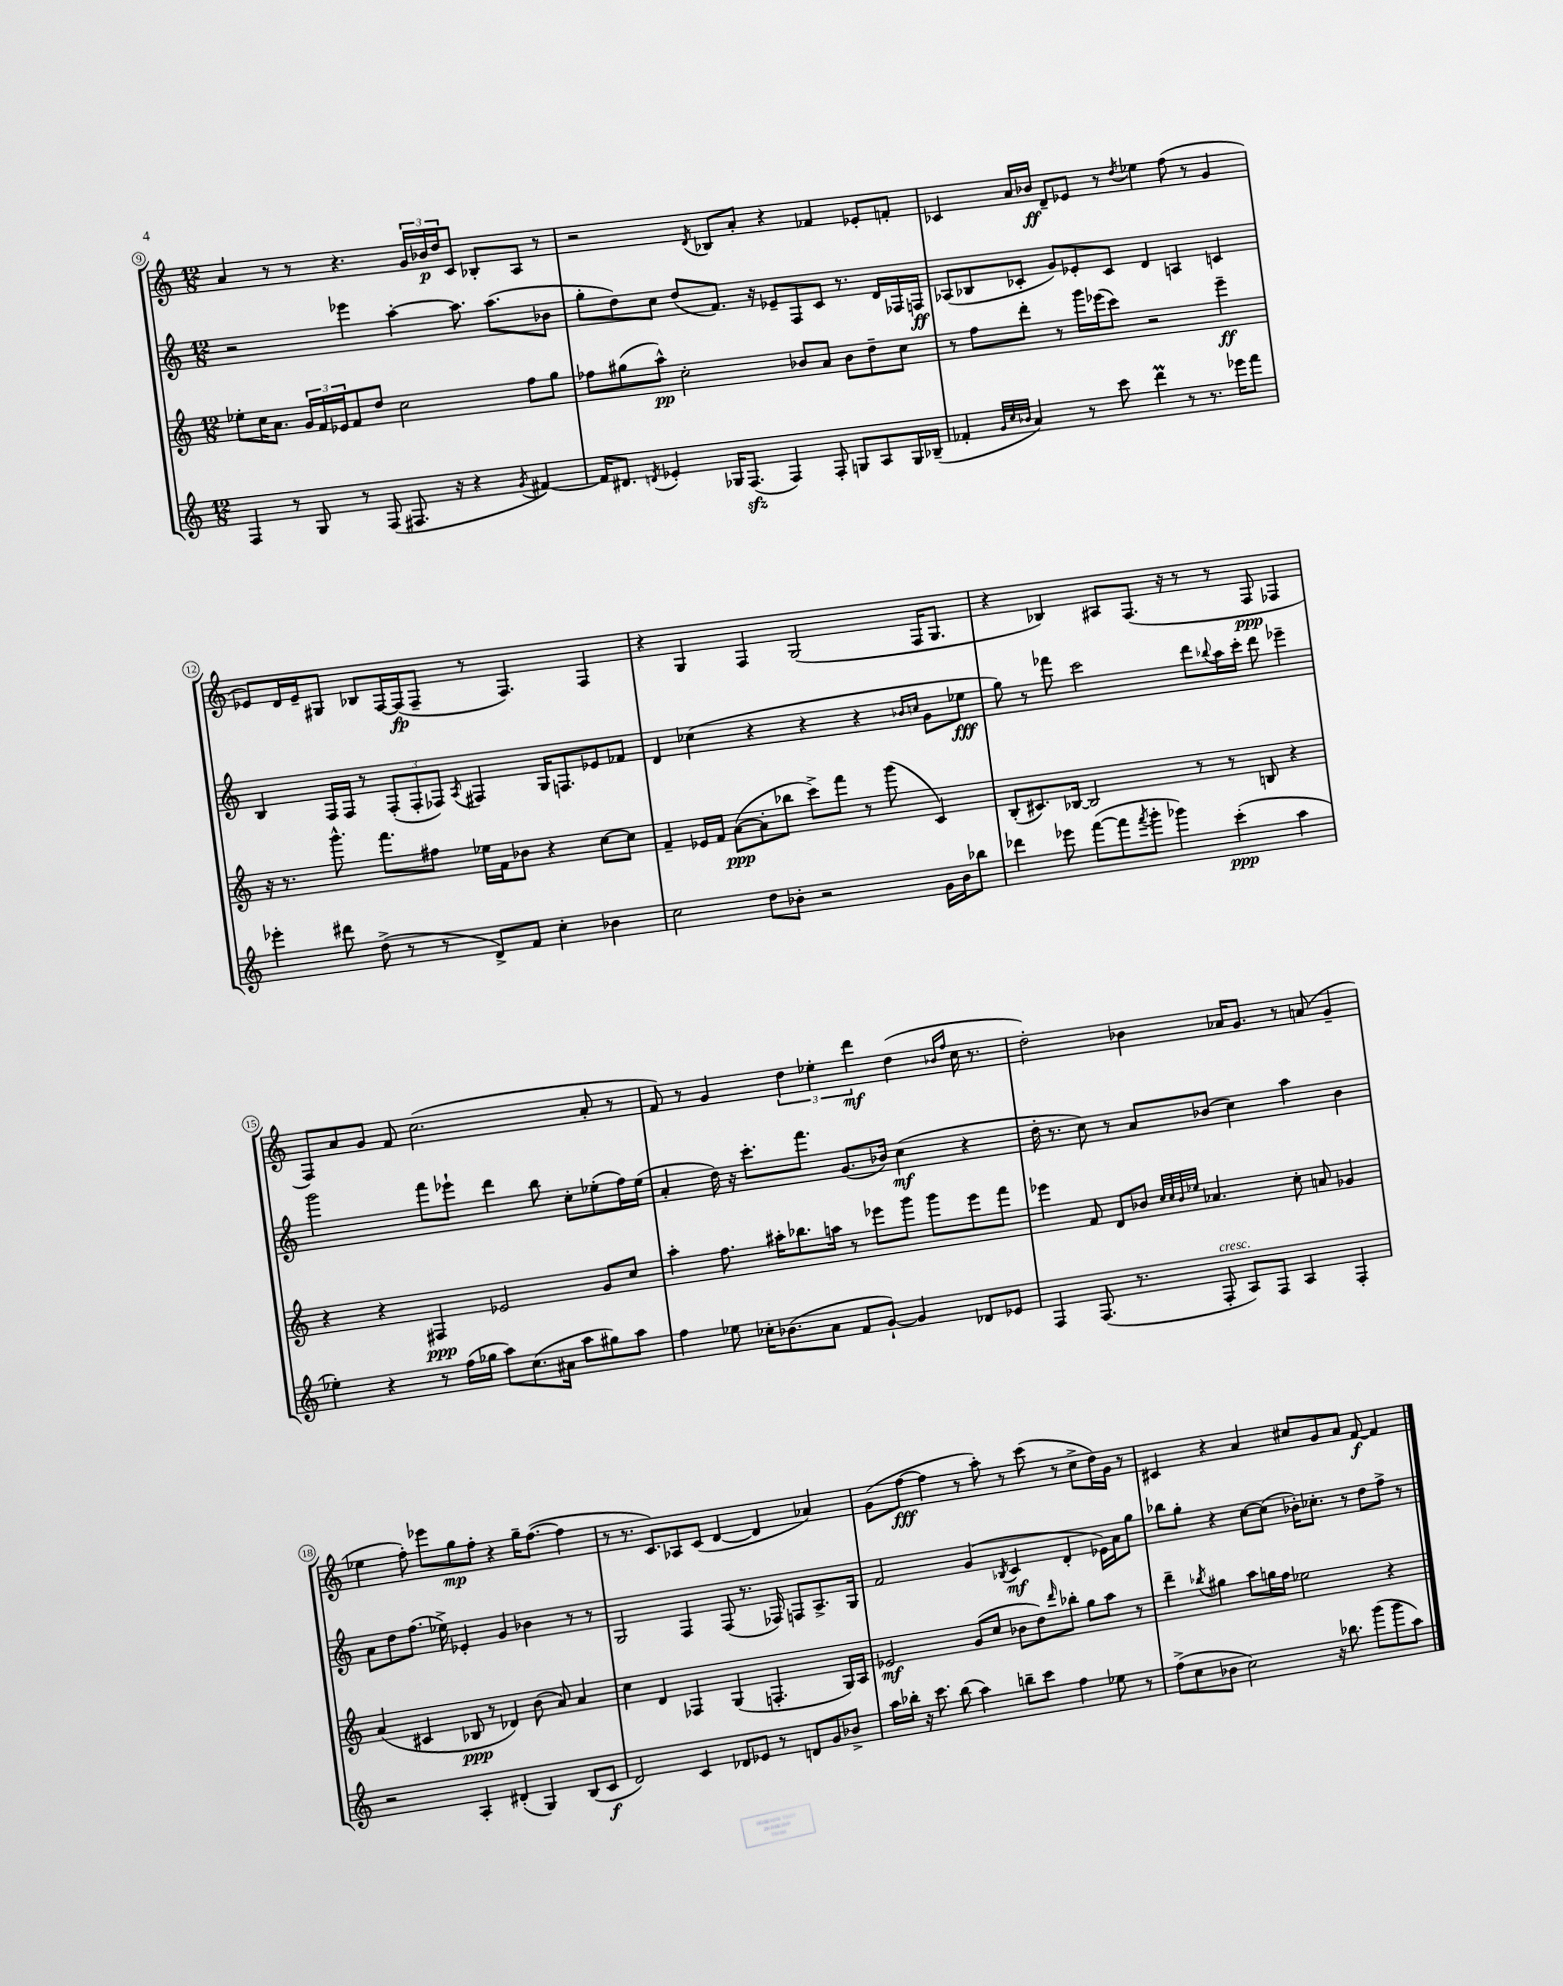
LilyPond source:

<<
\new StaffGroup <<
\new Staff = "s0" {
    \clef treble \key c \major \numericTimeSignature \time 12/8
    a'4 r8 r8 r4. \tuplet 3/2 { g'16 bes'16\p d''16 } c'8 bes8-. a8 r8 |
    r2 \acciaccatura { d'8 } bes8 a'8-. r4 fes'4 ees'8-. f'8-. |
    ces'4 a'16 bes'16\ff d'8-- ees'8 r8 \acciaccatura { d''8 } ees''4 f''8( r8 g'4 |
    ees'8) d'16 ees'16-- gis8 bes8 f16~ f16\fp( f8-- r8 f4.) f4 |
    r4 g4 f4 g2( f16 g8. |
    r4 bes4) ais8 f8.( r16 r8 r8 f8\ppp fes4 |
    f8) a'8 g'8 f'8 c''2.( a'8-. r8 |
    f'8) r8 g'4 \tuplet 3/2 { d''4 ees''4-. d'''4\mf } d''4( \grace { bes'16 f''16 } c''16 r8. |
    d''2-.) bes'4 aes'16 g'8. r8 a'8( g'4-- |
    ees''4 f''8-.) ees'''8 g''8\mp f''8-. r4 g''16-- f''8.~( f''4 |
    r8 r8. c'8.) aes8 c'8( d'4~ d'4 aes'4) |
    g'8( f''8~\fff f''4 r8 a''8-.) r8 c'''8( r8 c''8-> d''16) g'16 r8 |
    cis'4 r4 a'4 cis''8 g'8 a'8 f'8~\f f'4 \bar "|." |
}
\new Staff = "s1" {
    \clef treble \key c \major \numericTimeSignature \time 12/8
    r2 ees'''4 a''4~-. a''8. a''8.( bes'8 |
    g''8-. d''8) c''8 d''8( f'8.) r16 ees'8-- f8 c'8 r8. d'16 fes16 f16\ff |
    aes8( bes8 ces'8-. g'8) ees'8-. ces'8 d'4 a4 c'4 |
    b4 f16 f16 r8 \tuplet 3/2 { f8-.( f8-. fes8) } \acciaccatura { a8 } fis4 g16 f8. ees'8 fes'8 |
    d'4 ces''4( r4 r4 r4 \grace { bes'16 c''16 } g'8 ees''8\fff |
    g''8) r8 fes'''8 c'''2 d'''8 \appoggiatura { bes''8 } a''16 c'''16-. d'''8 ees'''4-- |
    g'''2 f'''8 ees'''8-! d'''4 b''8 c''8-. ees''8-.( f''16) ees''16( |
    a'4-. d''16) r16 c'''8.-. f'''8. g'8.( bes'16) c''4\mf( r4 |
    d''16-. r8. c''8) r8 a'8 bes'8( c''4) a''4 bes'4 |
    a'8 d''8 f''8.( ees''16->) ees'4-. g'4 bes'4 r8 r8 |
    g2 f4 f8( r8. fes16) f8 a8.-> g16 |
    f'2 g'4( \acciaccatura { bes8 } c'4\mf d'4-. ees'16) a'16 g''8 |
    bes''8 g''8-. r4 c''8~ c''8( bes'16-.) ces''8.-. r8 d''8 f''8-> r8 \bar "|." |
}
\new Staff = "s2" {
    \clef treble \key c \major \numericTimeSignature \time 12/8
    ees''8-. c''16 a'8. \tuplet 3/2 { g'16 f'16 ees'16 } f'8 d''8 c''2 f''8 g''8 |
    fes''8 gis''8( a''8-^\pp) c''2-. bes'8 a'8 bes'8 d''8-- c''8 |
    r8 f''8 d'''8-. r8 g'''16 ees'''16( c'''8) r2 ees'''4--\ff |
    r16 r8. g'''8.-^ f'''8. fis''8 ees''16 f'16 bes'8 r4 c''8~ c''8 |
    f'4-- ees'16 f'16 a'8~\ppp( a'8-. bes''8 c'''8->) f'''8 r8 g'''8( c'4) |
    b8-.( cis'8.) bes16~ bes2 r8 r8 b8 r4 |
    r4 r4 fis4\ppp ees'2 g'8 c''8 |
    a''4-. f''8. ais''16-. bes''8. a''16 r8 ees'''8 g'''8 g'''8 ees'''8 f'''8 |
    ees'''4 f'8 d'8 bes'8 \grace { c''32 c''32 bes'32 ees''32 } aes'4. c''8-. a'8 ges'4 |
    a'4( cis'4 bes8\ppp r8 des'4) b'8( a'8) a'4 |
    c''4 d'4 fes4 g4( f4.-. g16) a16 |
    ees'2\mf g'8( c''8 bes'8 d''8) \grace { d'''16 } bes''8-. g''8 a''8 r8 |
    d'''4-- \acciaccatura { bes''8 } gis''4 a''8 g''16 f''16 ees''2 r4 \bar "|." |
}
\new Staff = "s3" {
    \clef treble \key c \major \numericTimeSignature \time 12/8
    f4 r8 g8 r8 f8( fis8. r16 r4 \acciaccatura { g'8 } fis'4~) |
    fis'16 dis'8. \acciaccatura { d'8 } ees'4-. ges16 f8.\sfz( f4) f8-. g8 a8 g16 bes16--( |
    fes'4-. \grace { g'32 c''32 bes'32 } a'4) r8 c'''8 d'''4\prall r8 r8. ees'''16 f'''8 |
    ees'''4-. dis'''8 d''8->( r8 r8 d'8->) f'8 c''4-. bes'4 |
    c''2 d''8 bes'8-. r2 g'16 bes'16 bes''8 |
    des'''4 ees'''8 f'''8~( f'''8 \acciaccatura { f'''8 } g'''8-. ges'''4) c'''4-.\ppp( a''4 |
    ees''4-.) r4 r8 f''16( ges''16 a''8) c''8.( ais'16 a''8 gis''8) a''8 |
    f''4 ees''8 ces''16-. bes'8.( a'8 f'8 g'8~-!) g'4 des'8 ees'8 |
    f4 f8.( r8. f8-.^\markup { \italic "cresc." } a8) f8 a4 f4-. |
    r2 a4-. dis'4-.( g4) b8( c'8\f |
    d'2) c'4 des'8 ees'8 r8 d'8 g'8 bes'8-> |
    a''16 bes''16-. r16 c'''8. bes''8( a''4) b''8-- c'''8 f''4 ees''8 r8 |
    f''8->( c''8 bes'8 c''2) r16 bes''8. g'''8( g'''8 a''8) \bar "|." |
}
>>
>>
\layout { \context { \Score currentBarNumber = #9 \override BarNumber.stencil = #(make-stencil-circler 0.1 0.3 ly:text-interface::print) } }
